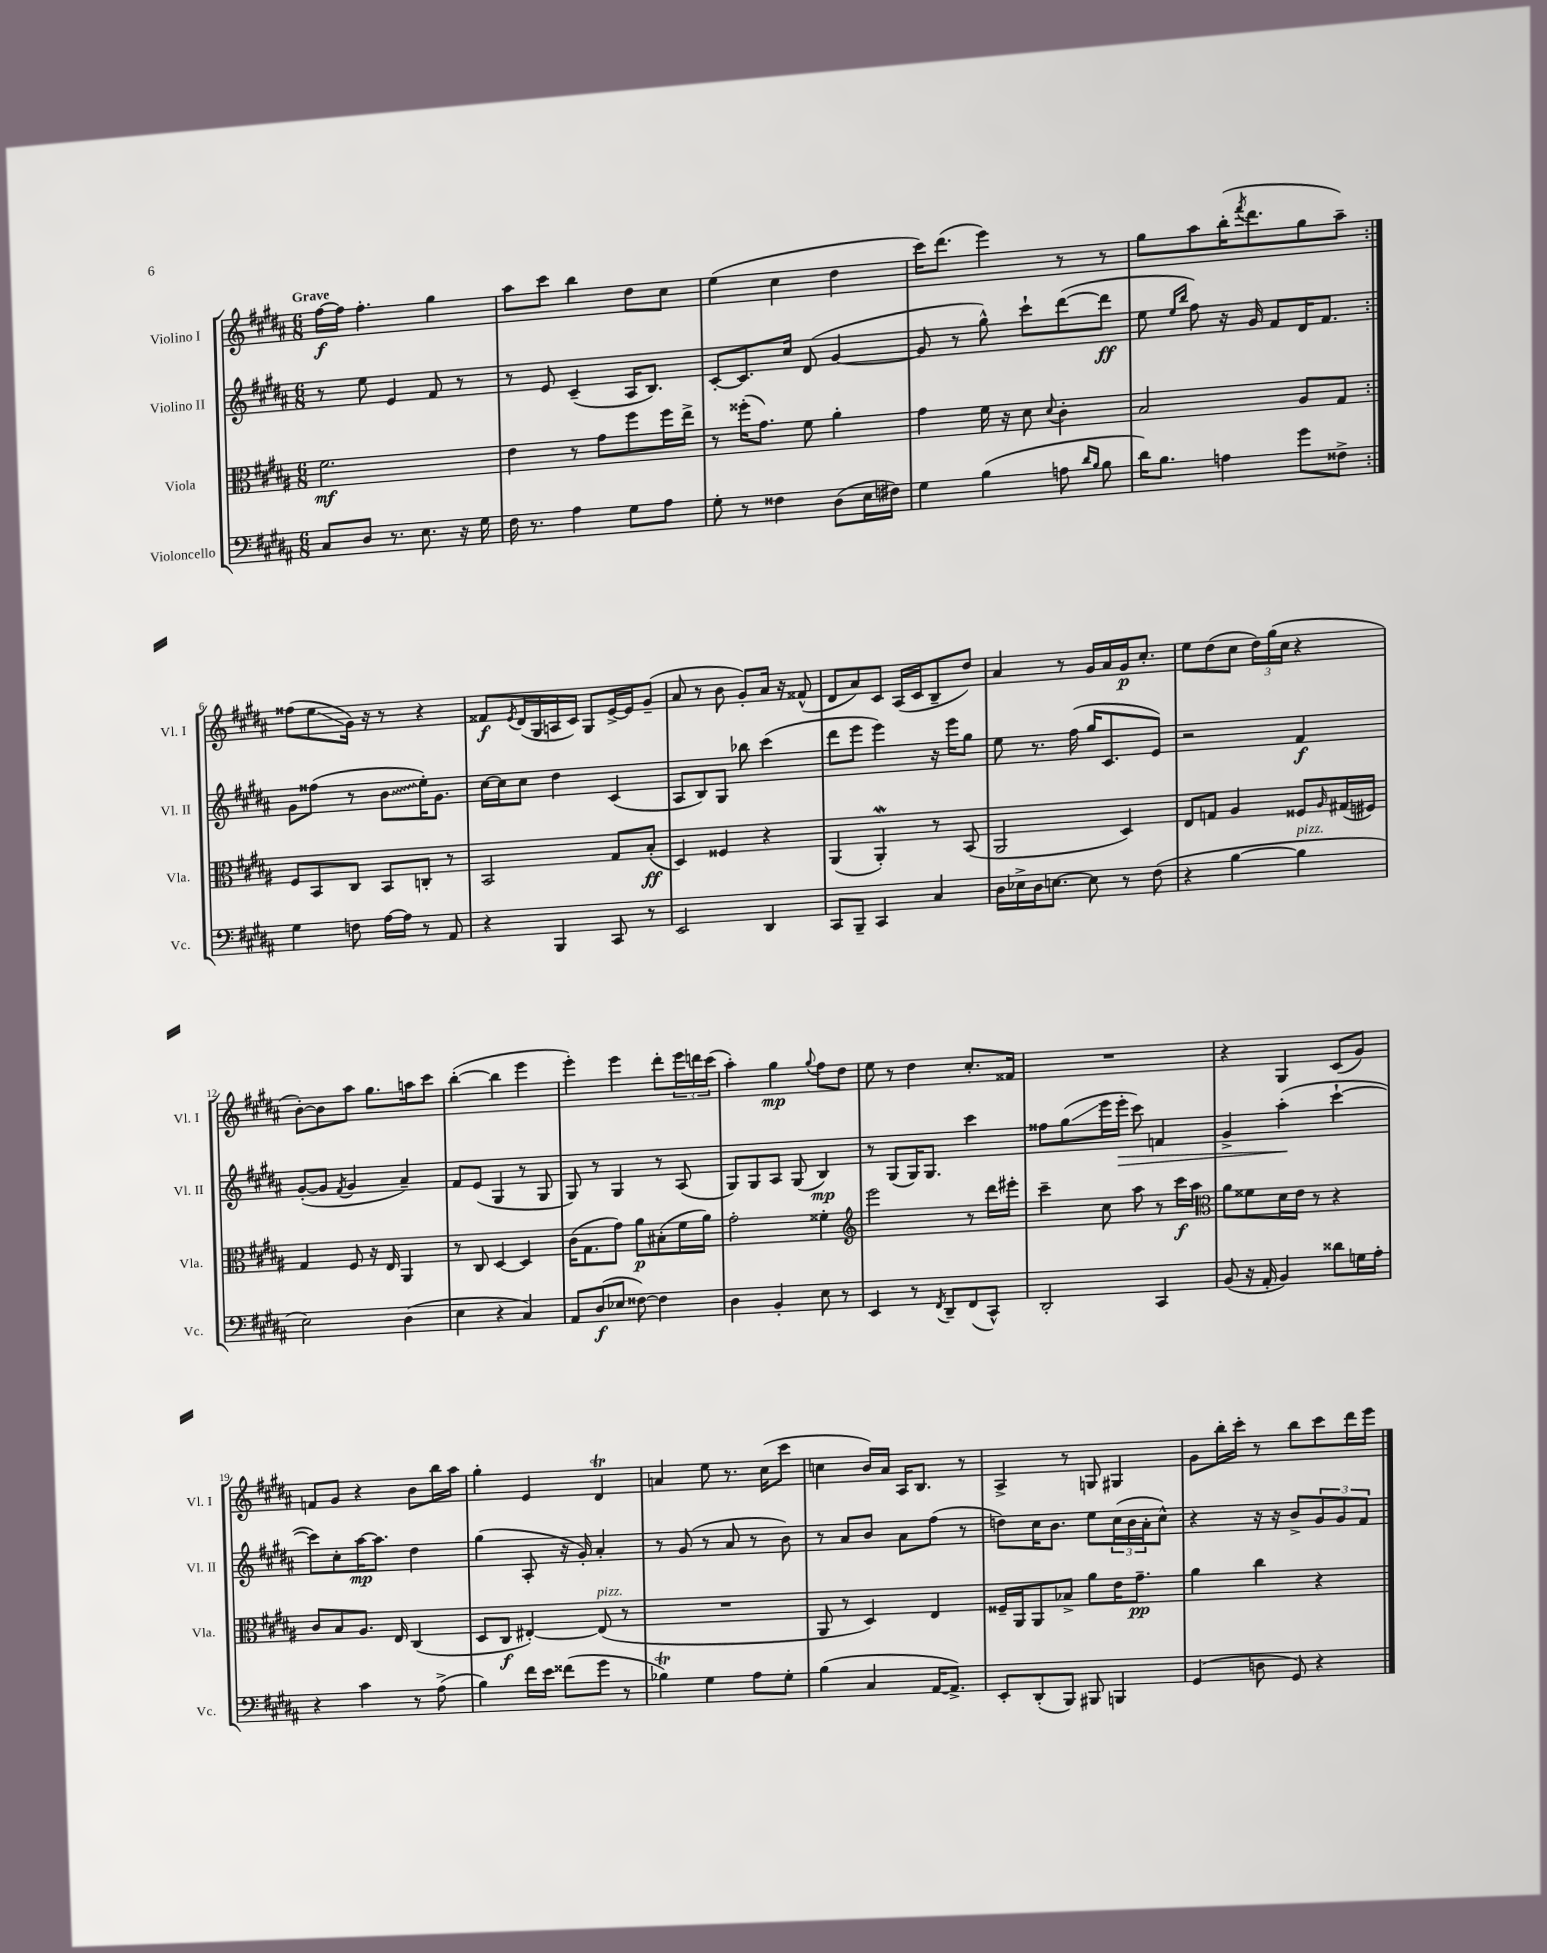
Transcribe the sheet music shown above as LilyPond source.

<<
\new StaffGroup <<
\new Staff = "s0" \with { instrumentName = "Violino I" shortInstrumentName = "Vl. I" } {
    \clef treble \key b \major \numericTimeSignature \time 6/8 \tempo "Grave"
    \repeat volta 2 { fis''16~\f fis''16 fis''4.-. gis''4 |
    ais''8 cis'''8 b''4 dis''8 cis''8 |
    e''4( cis''4 dis''4 |
    cis'''16) dis'''8.( e'''4) r8 r8 |
    gis''8 ais''8 b''16-.( \acciaccatura { fis'''8 } dis'''8. gis''8 ais''8--) | }
    fisis''8( e''8\glissando gis'16) r16 r8 r4 |
    fisis'8\f \acciaccatura { e'8 } dis'16( gis16 a16 cis'16) gis8 e'16~-> e'16 gis'8--( |
    ais'8 r8 b'8 gis'8-.) ais'16 r16 fisis'8-^( |
    dis'8 ais'8) cis'8 ais16( cis'16 b8-- dis''8) |
    ais'4 r8 gis'16 ais'16 gis'16\p cis''8.-. |
    e''8 dis''8( cis''8 \tuplet 3/2 { dis''16) gis''16( cis''16 } r4 |
    b'8~-.) b'8 ais''8 gis''8. a''16 cis'''8 |
    b''4~-.( b''4 e'''4 |
    e'''4-.) e'''4 dis'''8-. \tuplet 3/2 { e'''16 d'''16 cis'''16( } |
    ais''4-.) gis''4\mp \appoggiatura { gis''8 } fis''8 dis''8 |
    e''8 r8 dis''4 cis''8.-. fisis'16 |
    R2. |
    r4 gis4 cis'8( gis'8) |
    f'8 gis'8 r4 b'8 b''16 ais''16 |
    gis''4-. e'4 dis'4\trill |
    a'4 e''8 r8. cis''16( cis'''8 |
    c''4 b'16) ais'16 ais16 b8. r8 |
    ais4-> r8 g8 gis4 |
    gis'8 b''16-. cis'''16-. r8 b''8 cis'''8 dis'''16 e'''16 \bar "|." |
}
\new Staff = "s1" \with { instrumentName = "Violino II" shortInstrumentName = "Vl. II" } {
    \clef treble \key b \major \numericTimeSignature \time 6/8
    \repeat volta 2 { r8 e''8 e'4 fis'8 r8 |
    r8 e'8 cis'4--( ais16 b8.) |
    cis'8~-. cis'8. cis''16 dis'8( gis'4~ |
    gis'8 r8 gis''8-^) cis'''8-! dis'''8~( dis'''8\ff |
    e''8 \grace { e''16 b''16 } fis''8) r16 gis'16 fis'8 dis'16 fis'8. | }
    gis'8 fisis''8( r8 \once \override Glissando.style = #'zigzag b'8\glissando e''16-.) gis'8. |
    cis''16~ cis''16 cis''8 dis''4 cis'4( |
    ais8 b8) gis8 bes''8 cis'''4( |
    dis'''8 e'''8 e'''4) r16 e'''16 gis''8 |
    e''8 r8. fis''16( gis''16 cis'8. e'8) |
    r2 fis'4\f |
    gis'8~-.( gis'8 \acciaccatura { fis'8 } gis'4 ais'4--) |
    fis'8 e'8( gis4 r8 gis8 |
    gis8) r8 gis4 r8 ais8( |
    gis8) gis8 ais8 gis8( b4\mp) |
    r8 gis8( gis16) gis8. cis'''4 |
    fisis''8 gis''8\glissando( e'''16 e'''16-.\> cis'''8) f'4 |
    gis'4-> ais''4-.\!( cis'''4~-! |
    cis'''8) cis''8-. ais''16~\mp ais''8. dis''4 |
    gis''4( ais8-. r16 gis'16-.) ais'4-. |
    r8 gis'8( r8 ais'8 r8 b'8) |
    r8 ais'8 b'8 ais'8 fis''8( r8 |
    d''8) cis''16 b'8. e''8 \tuplet 3/2 { cis''16( b'16 ais'16-. } cis''8-^) |
    r4 r16 r16 b'8-> \tuplet 3/2 { gis'8 gis'8 fis'8 } \bar "|." |
}
\new Staff = "s2" \with { instrumentName = "Viola" shortInstrumentName = "Vla." } {
    \clef alto \key b \major \numericTimeSignature \time 6/8
    \repeat volta 2 { fis'2.\mf |
    e'4 r8 gis'8 fis''8 fis''16 e''16-> |
    r8 fisis''16-.( gis'8.) fis'8 ais'4-. |
    gis'4 fis'16 r16 dis'8 \appoggiatura { dis'8 } cis'4-. |
    b2 ais8 gis8 | }
    fis8 b,8 cis8 b,8 c8-. r8 |
    b,2 gis8 b8-.\ff( |
    dis4) fisis4 r4 |
    ais,4( ais,4-.\mordent) r8 b,8( |
    ais,2 dis4) |
    e8 g8 ais4 fisis8 \grace { ais16 } gis16( fis16) |
    gis4 fis8 r16 e16 ais,4 |
    r8 cis8 dis4~ dis4 |
    cis'16( gis8. gis'8) ais'8\p bis8-.( fis'16 ais'16) |
    gis'2-. fisis'4-. |
    \clef treble e'''2 r8 dis'''16 eis'''16-. |
    cis'''4-- cis''8 ais''8 r8 cis'''16\f ais''16 |
    \clef alto ais'8 fisis'8 dis'16 e'16 r8 r4 |
    cis'8 b8 ais8. e16 cis4( |
    dis8 cis8\f eis4~-.) eis8^\markup { \italic "pizz." }( r8 |
    R2. |
    ais,8 r8 dis4) e4 |
    fisis16-- ais,16 ais,8 bes8-> ais'8 e'16 gis'8.--\pp |
    ais'4 cis''4 r4 \bar "|." |
}
\new Staff = "s3" \with { instrumentName = "Violoncello" shortInstrumentName = "Vc." } {
    \clef bass \key b \major \numericTimeSignature \time 6/8
    \repeat volta 2 { cis8 dis8 r8. e8. r16 gis16 |
    fis16 r8. ais4 gis8 ais8 |
    gis8-. r8 fisis4 dis8( e16 fis16) |
    gis4 b4( a8 \grace { dis'16 b16 } b8 |
    dis'16) b8. a4 gis'8 fisis8-> | }
    gis4 f8 ais16~ ais16 r8 ais,8 |
    r4 b,,4 cis,8 r8 |
    e,2 dis,4 |
    cis,8 b,,8-- cis,4 cis4 |
    dis16 ees16-> dis16 e8.~ e8 r8 fis8( |
    r4 b4~ b4^\markup { \italic "pizz." } |
    e2) dis4( |
    e4 r4 cis4) |
    ais,8 dis8\f( ees8 fisis8~) fisis4 |
    dis4 b,4-. e8 r8 |
    e,4 r8 \acciaccatura { fis,8 } dis,8-- fis,8( cis,8-^) |
    dis,2-. cis,4 |
    b,8( r16 ais,16-. b,4) disis'8 g16 ais16-. |
    r4 cis'4 r8 ais8->( |
    b4) fis'16 e'16 fisis'8( gis'8 r8 |
    bes4\trill) gis4 ais8 gis8-. |
    b4( cis4 ais,16~ ais,8.->) |
    e,8-. dis,8-.( b,,8) bis,,8 b,,4 |
    gis,4( d8 gis,8) r4 \bar "|." |
}
>>
>>
